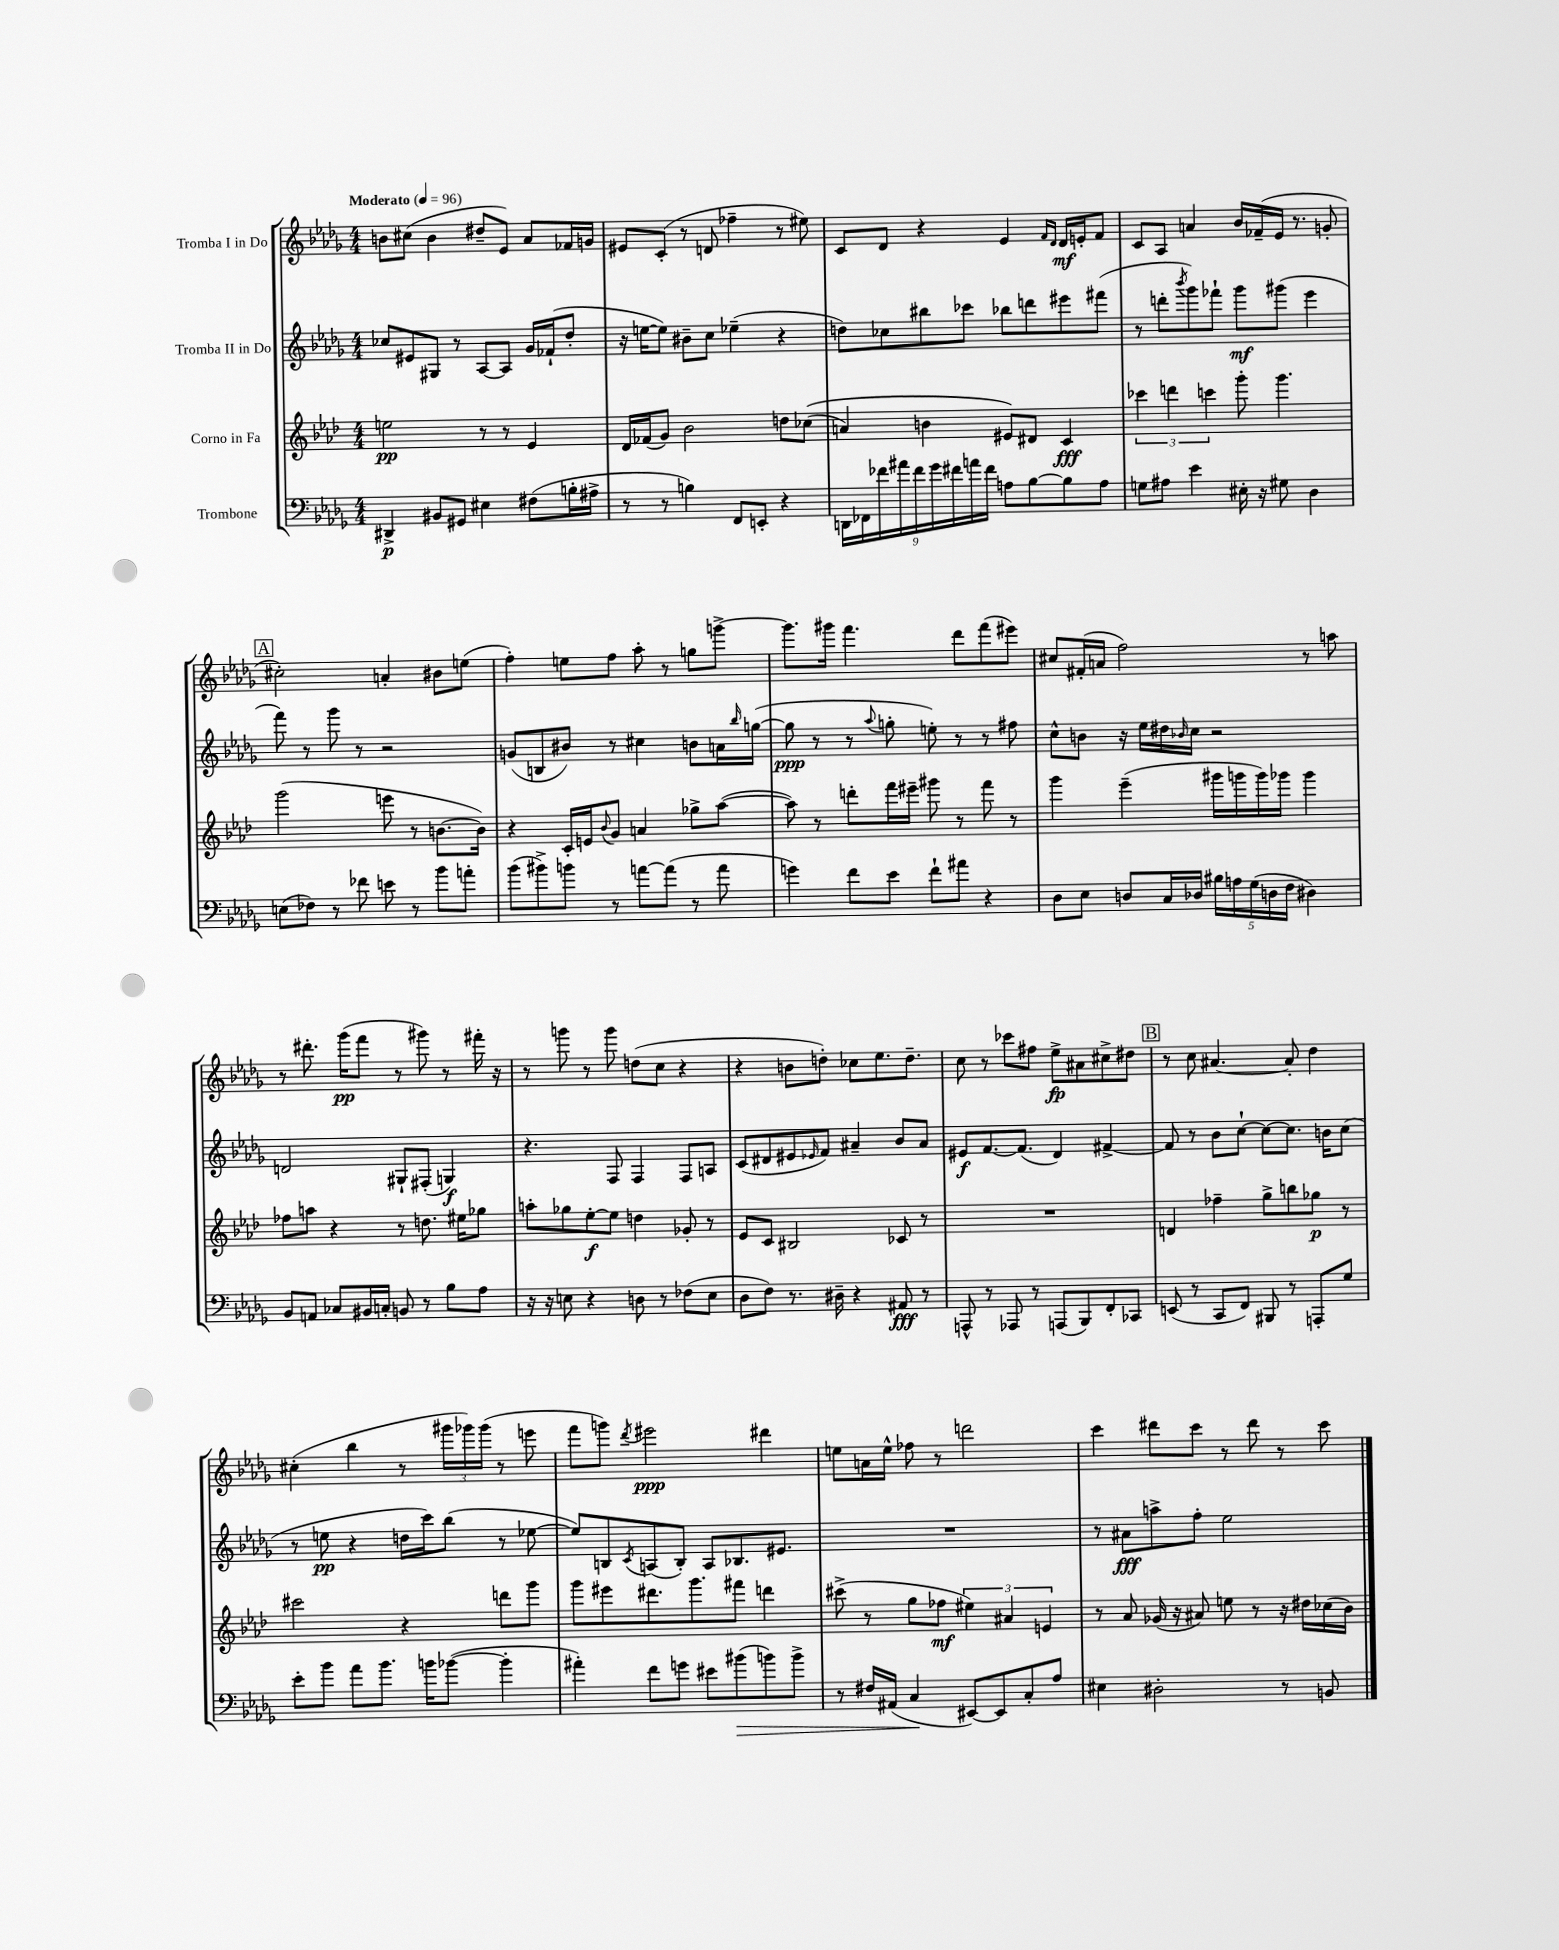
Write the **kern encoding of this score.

**kern	**kern	**kern	**kern
*staff4	*staff3	*staff2	*staff1
*clefF4	*clefG2	*clefG2	*clefG2
*k[b-e-a-d-g-]	*k[b-e-a-d-]	*k[b-e-a-d-g-]	*k[b-e-a-d-g-]
*M4/4	*M4/4	*M4/4	*M4/4
*MM96	*MM96	*MM96	*MM96
4DD#^	2ee	8cc-	8b
.	.	8e#	(8cc#
8BB#	.	8G#	4b
8GG#	.	8r	.
4E#	8r	[8A-	8dd#~
.	8r	8A-]	8e-)
(8F#	4e-	16g-	8a-
.	.	(16f-`	.
16B'	.	8dd-'	16f-
16A#^	.	.	16g
=	=	=	=
8r	16d-	16r	8e#
.	(16f-	[16ee	.
8r	8g)	8ee])	(8c'
4B)	2b-	8b#~	8r
.	.	8cc	8d
8FF	.	(4ee-~	4ff-~
8EE'	.	.	.
4r	8dd	4r	8r
.	&((8cc-	.	8ee#)
=	=	=	=
18DD	4a)	8dd)	8c
18FF-	.	.	.
18f-	.	.	.
.	.	8cc-	8d-
18a#	.	.	.
18f-	.	.	.
.	4b	8bb#	4r
18g-	.	.	.
18f#	.	.	.
.	.	8ccc-	.
18a	.	.	.
18f#	.	.	.
8A	8e#&)	8bb-	4e-
[8B-	8d#	8ddd	.
.	.	.	16qqf
.	.	.	16qqd-
8B-]	4c	8eee#	16d-
.	.	.	16e'
8A	.	(8fff#	8f
=	=	=	=
8G	6ccc-	8r	8c
8A#	.	8ddd'	8A-
.	6ddd	.	.
.	.	8qbbb-	.
4e-	.	8ggg-)	4a
.	6ccc	.	.
.	.	8fff-`	.
16E#'	8ggg'	8ggg-	16b-
16r	.	.	(16f-~
8G#	4.ggg	(8ggg#	16e-
.	.	.	8.r
4D-	.	4eee-	.
.	.	.	8g'
=	=	=	=
(8E	(2ggg	8fff)	2cc#')
8F-)	.	8r	.
8r	.	8ggg-	.
8f-	.	8r	.
8e	8eee	2r	4a'
8r	8r	.	.
8b-	[8.b	.	8b#
8a'	.	.	(8ee
.	16b])	.	.
=	=	=	=
(8b-	4r	(8g	4ff')
8b#^)	.	8B	.
8b	16c'	8b#)	8ee
.	16e	.	.
.	8qqb-	.	.
8r	8g	8r	8ff
[8a	4a	4cc#	8aa-'
(8a]	.	.	8r
8r	8gg-^	8b	8gg
8a	([8aa-	16a	[8ggg^
.	.	16qqbb-	.
.	.	([16gg	.
=	=	=	=
4g)	8aa-])	8gg]	8.ggg]
.	8r	8r	.
.	.	.	16ggg#
8f	8ddd'	8r	4.fff
.	.	8qqaa-	.
8e-	16fff	8gg'	.
.	16eee#~	.	.
8f`	8ggg#	8ee')	.
8a#	8r	8r	8ddd-
4r	8fff	8r	(8fff
.	8r	8ff#	8eee#)
=	=	=	=
8D-	4ggg	8cc^^	8cc#
8E-	.	8b	(16f#'
.	.	.	16a
8D	(4eee-~	16r	2ff)
.	.	16ee-	.
16C	.	16dd#	.
.	.	16qqb-	.
16D-	.	16cc	.
20B#	16ggg#	2r	.
20A	.	.	.
.	16ggg	.	.
(20G-	.	.	.
.	16ggg)	.	.
20D	.	.	.
.	16ggg-	.	.
20F	.	.	.
4D#)	4ggg-	.	8r
.	.	.	8aa
=	=	=	=
8BB-	8ff-	2d	8r
8AA	8aa	.	8.ddd#'
8C-	4r	.	.
.	.	.	(16ggg-
16BB#	.	.	8fff
16C'	.	.	.
8BB	8r	8G#`	8r
8r	8.dd	(8F#'	8ggg#)
8B-	.	4G)	8r
.	16ee#	.	.
8A-	8gg-	.	16fff#'
.	.	.	16r
=	=	=	=
16r	8aa'	4.r	8r
16r	.	.	.
8E	8gg-	.	8ggg
4r	[8ee-'	.	8r
.	8ee-]	8F	8ggg
8D	4dd	4F	(8dd
8r	.	.	8cc
(8F-	8g-'	8F	4r
8E	8r	8A	.
=	=	=	=
8D-	8e-	(8c	4r
8F)	8c	8d#	.
8.r	2B#	8e#	8b
.	.	16qqe-	.
.	.	8f)	8dd')
16D#~	.	.	.
4r	.	4a#~	8cc-
.	.	.	8.ee-
8AA#	8c-	8b-	.
.	.	.	8.dd~
8r	8r	8a#	.
=	=	=	=
8AAA^^	1r	8e#	8cc
8r	.	[8.f	8r
8AAA-	.	.	8ccc-
.	.	(8.f]	.
8r	.	.	8ff#
(8AAA	.	4d-)	8ee-^
8BBB-)	.	.	8a#
8FF'	.	[4f#^	8cc#^
8CC-	.	.	8dd#
=	=	=	=
(8EE	4d	8f#]	8r
8r	.	8r	8cc
8CC	4ff-~	8b-	[4.a#
8FF)	.	[8cc`	.
8BBB#	8gg^	8cc_	.
8r	8bb	8.cc]	8a#']
8AAA'	8gg-	.	4dd-
.	.	16b	.
8G-	8r	(8cc	.
=	=	=	=
8e-'	2ccc#	8r	(4cc#'
8b-	.	8ee	.
8a-	.	4r	4bb-
8.b-	.	.	.
.	4r	16dd	8r
16b	.	16ccc)	.
([8b-	.	(8bb-	24ggg#
.	.	.	24ggg-)
.	.	.	(24ggg-
4b-']	8ddd	8r	8r
.	8ggg	[8ee-	8eee
=	=	=	=
4a#')	8ggg	8ee-])	8fff
.	8eee#	8B	8ggg)
.	.	8qc	8qddd-
8f	8.ddd#	(8A	2eee#
8g	.	8B')	.
.	8.ggg	.	.
8e#	.	8A	.
(8b#	8fff#	8.B-	.
8b)	4ddd	.	4ddd#
.	.	8.e#	.
8b^	.	.	.
=	=	=	=
8r	(8ccc#^	1r	8ee
16F#	8r	.	16a
(16AA#	.	.	16ee^^
4C	8gg	.	8ff-
.	8ff-	.	8r
[8EE#)	6ee#)	.	2ddd
8EE#]	.	.	.
.	6a#	.	.
8C'	.	.	.
.	6e	.	.
8A-	.	.	.
=	=	=	=
4E#	8r	8r	4ccc
.	8a-	8a#	.
2D#'	(16g-	8aa^	8ddd#
.	16r	.	.
.	8a#)	8ff'	8ccc
.	8ee	2ee-	8r
.	8r	.	8ddd#
8r	16r	.	8r
.	16dd#	.	.
8BB	(16cc-	.	8ccc
.	16b-)	.	.
==	==	==	==
*-	*-	*-	*-
